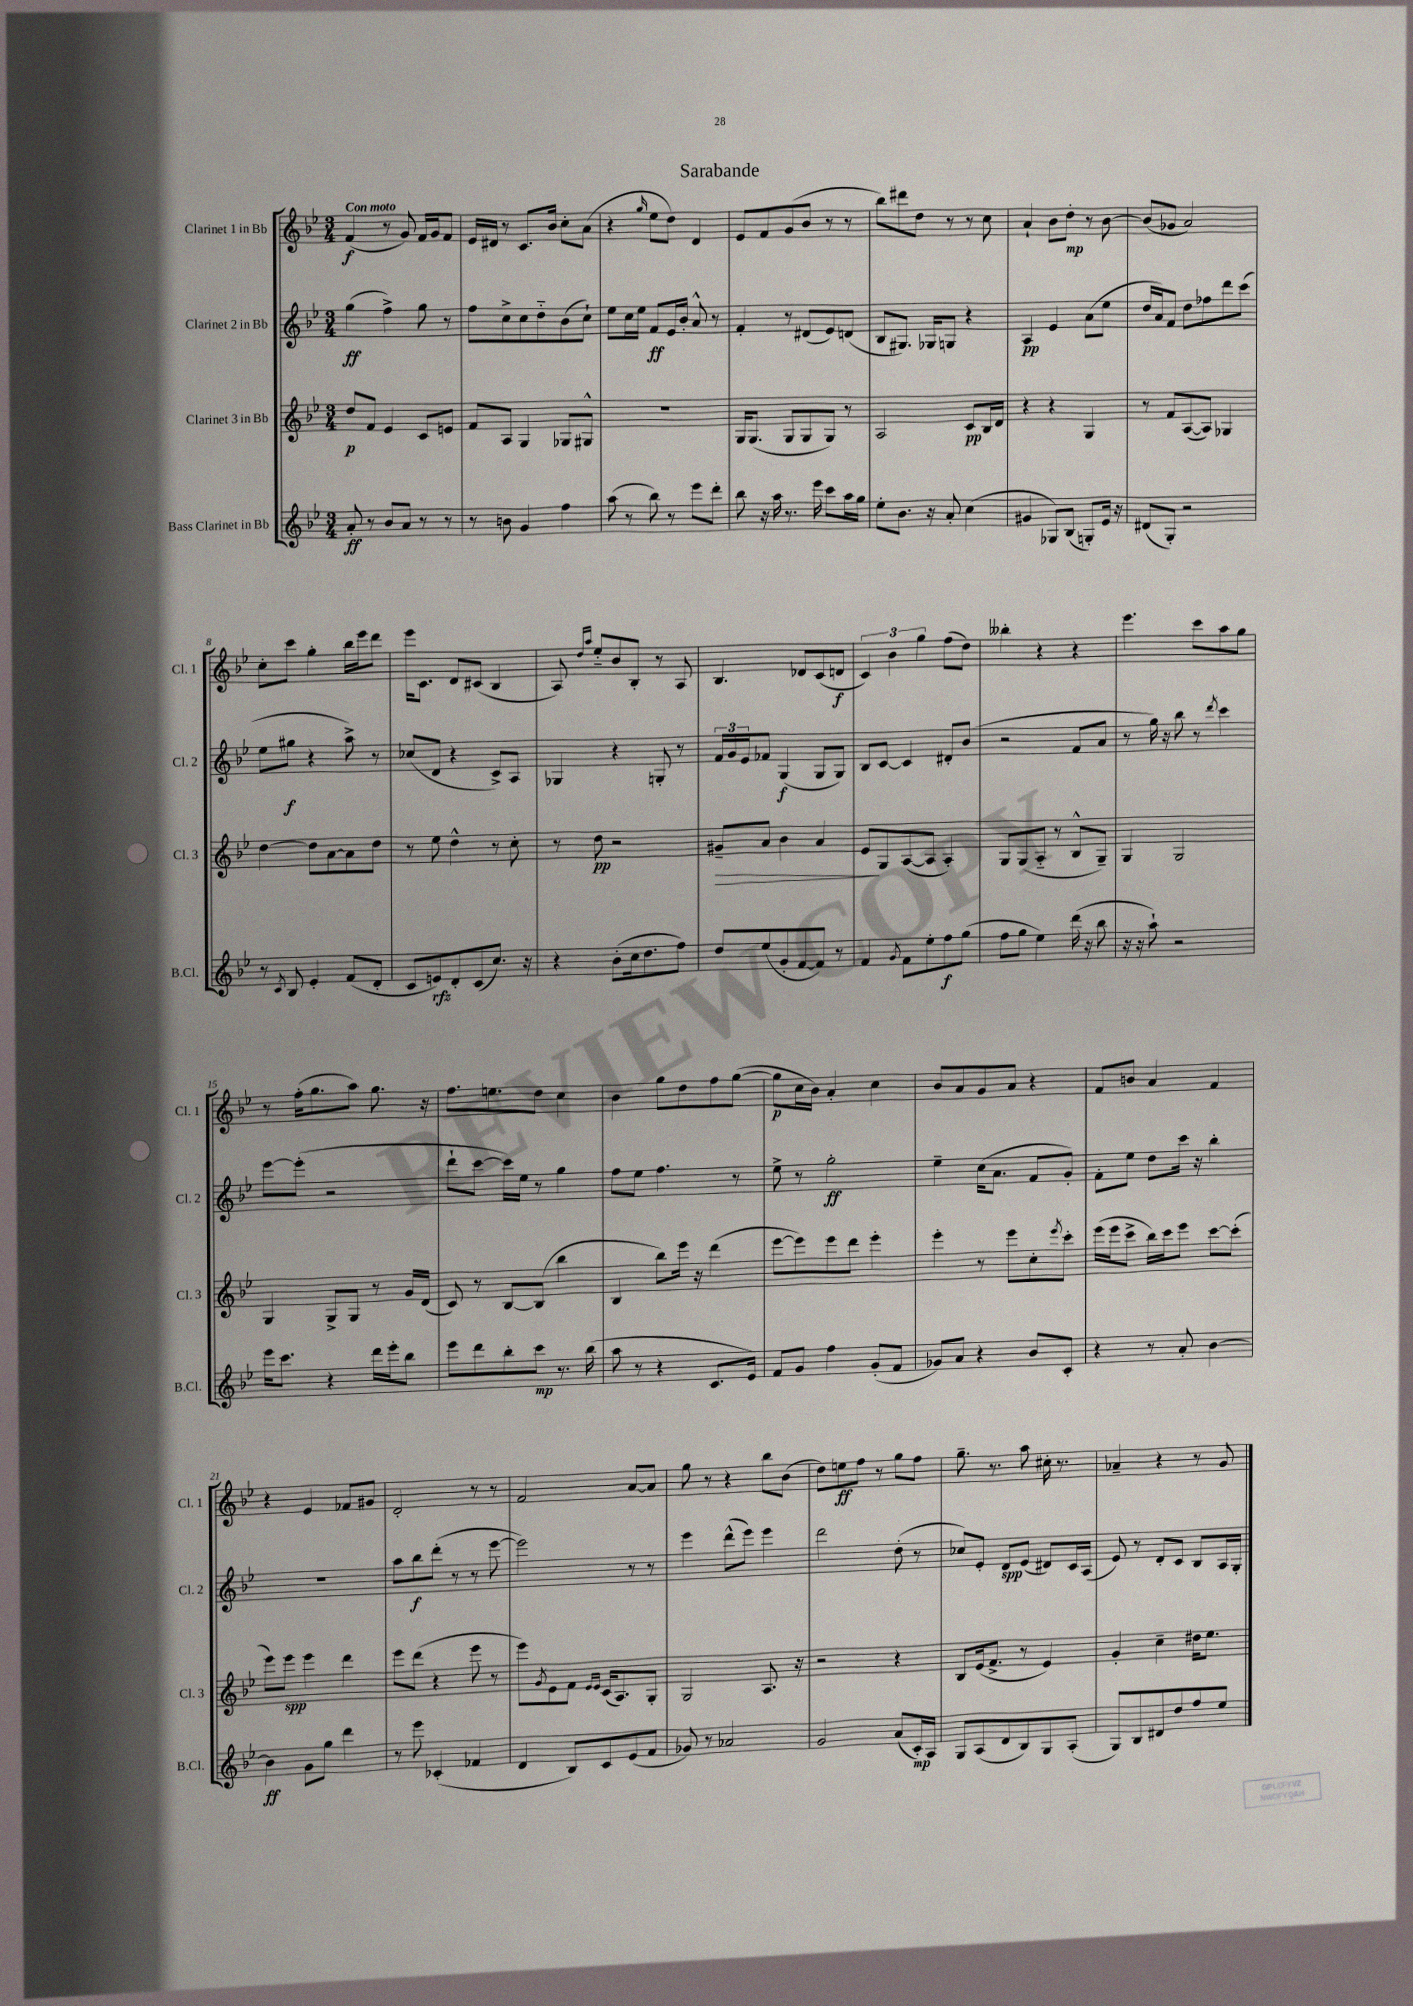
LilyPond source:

\header { title = "Sarabande" }
<<
\new StaffGroup <<
\new Staff = "s0" \with { instrumentName = "Clarinet 1 in Bb" shortInstrumentName = "Cl. 1" } {
    \clef treble \key bes \major \numericTimeSignature \time 3/4 \tempo "Con moto"
    f'4\f( r8 g'8) f'16 g'16 f'8 |
    ees'16 dis'16 r8 c'8. bes'16 c''8-. a'8( |
    r4 \grace { g''16 } ees''8 d''8) d'4 |
    ees'8 f'8 g'8( bes'8 r8 r8 |
    bes''8) dis'''8 d''8 r8 r8 c''8 |
    a'4-! bes'8 d''8-.\mp r8 bes'8~ |
    bes'8( ges'8 a'2) |
    c''8-. c'''8 g''4-. bes''16 ees'''16 d'''8 |
    ees'''16 c'8. d'8 cis'8( bes4 |
    a8) \grace { d''16 a''16 } ees''8-_ bes'8 bes8-. r8 a8 |
    bes4. des'8 c'8( d'8\f |
    \tuplet 3/2 { c'4) bes'4 g''4 } f''8( d''8) |
    beses''4-. r4 r4 |
    ees'''4. c'''8 a''8 g''8 |
    r8 f''16-.( g''8. a''8) g''8. r16 |
    f''8. e''8. d''8 c''4 |
    bes'4 g''8 d''8 f''8 g''8~( |
    g''8\p c''16 bes'16) a'4-. c''4 |
    bes'8 a'8 g'8 a'8 r4 |
    f'8 b'8 a'4 f'4 |
    r4 ees'4 fes'8 gis'8 |
    d'2-. r8 r8 |
    f'2 a'8~ a'8 |
    g''8 r8 r4 bes''8 bes'8( |
    d''8) e''8\ff f''8 r8 g''8 f''8 |
    g''8.-- r8. a''8 cis''16-. r8. |
    aes'4-- r4 r8 g'8 \bar "|." |
}
\new Staff = "s1" \with { instrumentName = "Clarinet 2 in Bb" shortInstrumentName = "Cl. 2" } {
    \clef treble \key bes \major \numericTimeSignature \time 3/4
    g''4\ff( f''4->) g''8 r8 |
    f''8 c''8-> c''8 d''8-_ bes'8( c''8-!) |
    ees''8 c''16 ees''16 f'8\ff ees'16 bes'16-. a'8-^ r8 |
    f'4-. r8 dis'8( ees'8) d'8( |
    bes8 gis8.) ges16 g8 r4 |
    a4\pp ees'4 a'8( ees''8 |
    d''16 a'16) f'8 d''8 fes''8 d'''8 c'''8( |
    ees''8 gis''8\f r4 a''8->) r8 |
    ces''8( d'8 r4 c'8->) a8 |
    ges4 r4 g8-. r8 |
    \tuplet 3/2 { f'16 g'16 ees'16 } fes'8 g4\f( g8 g8) |
    bes8 c'8~ c'4 dis'8-. bes'8( |
    r2 f'8 a'8 |
    r8 g''16) r16 bes''8 r8 \acciaccatura { d'''8 } c'''4 |
    ees'''8~ ees'''8-.( r2 |
    d'''8-! c'''8~ c'''16) ees''16 r8 g''4 |
    f''8 ees''8 f''4. r8 |
    ees''8-> r8 g''2-.\ff |
    ees''4-- c''16( a'8. f'8 g'8-.) |
    f'8-. ees''8 d''8 c'''16 r16 bes''4-. |
    R2. |
    a''8 bes''8\f d'''8-.( r8 r8 ees'''8~ |
    ees'''2) r8 r8 |
    ees'''4 d'''8-^( ees'''8) ees'''4 |
    d'''2 d''8-.( r8 |
    ces''8) ees'8-. d'8\spp ees'8( dis'8) c'16 a16( |
    ees'8) r8 d'8-. c'8 bes8 a16 g16-. \bar "|." |
}
\new Staff = "s2" \with { instrumentName = "Clarinet 3 in Bb" shortInstrumentName = "Cl. 3" } {
    \clef treble \key bes \major \numericTimeSignature \time 3/4
    d''8\p f'8 ees'4 c'8 e'8 |
    f'8 a8 g4 ges8 gis8-^ |
    R2. |
    g16 g8.( g8 g8 g8) r8 |
    a2 c'8\pp bes16 d'16 |
    r4 r4 g4 |
    r8 f'8 a8~( a8) ges4 |
    d''4~ d''8 a'8~ a'8 d''8 |
    r8 ees''8 d''4-^ r8 c''8-. |
    r8 d''8\pp r2 |
    gis'8--\> a'8 bes'4 a'4 |
    ees'8\! g8 a8~( a8 a4-.) |
    g8 g8( a8-_ r8 bes8-^ g8--) |
    g4 g2 |
    g4 g8-> g8 r8 g'16 d'16( |
    c'8) r8 bes8~ bes8( bes''4 |
    bes4 bes''8) ees'''16 r16 d'''4( |
    ees'''8~ ees'''8) ees'''8 d'''8 ees'''4-. |
    ees'''4-. r8 ees'''8 c''8-. \acciaccatura { ees'''8 } c'''8-. |
    ees'''16( ees'''16 c'''8-> bes''16) c'''16 ees'''8 c'''8~ c'''8-.( |
    ees'''8) ees'''8\spp ees'''4 d'''4 |
    ees'''8 d'''8( r4 ees'''8 r8 |
    ees'''8) \acciaccatura { g'8 } ees'8 f'8 \grace { ees'16 ees'16 } c'16( a8.) g8-. |
    g2 a8. r16 |
    r2 r4 |
    bes8 ees'16( f'8.-> r8 ees'4) |
    g'4-. c''4-- dis''16 ees''8. \bar "|." |
}
\new Staff = "s3" \with { instrumentName = "Bass Clarinet in Bb" shortInstrumentName = "B.Cl." } {
    \clef treble \key bes \major \numericTimeSignature \time 3/4
    a'8-.\ff r8 bes'8 a'8 r8 r8 |
    r8 b'8 g'4 f''4 |
    a''8( r8 bes''8) r8 ees'''8 d'''8-. |
    bes''8 r16 a''16 r8. ees'''16 c'''8 a''16 g''16 |
    ees''8-. bes'8. r16 a'8-. c''4( |
    gis'4 ges8) bes8( g8-.) ees'16 r16 |
    dis'8( g8-.) r2 |
    r8 \acciaccatura { c'8 } bes8 ees'4-. f'8( d'8-. |
    c'8 e'8\rfz) d'8-. c'8( c''8.) r16 |
    r4 bes'8-.( c''16 d''8. f''8) |
    d''8 ees''8( g'8-. f'8~ f'8) r8 |
    f'4 \acciaccatura { g'8 } f'8 ees''8-. f''8\f g''8( |
    f''8 g''8 ees''4) d'''16( r16 bes''8 |
    r16 r16 a''8-!) r2 |
    ees'''16 c'''8. r4 d'''16 ees'''16-. bes''8 |
    ees'''8 d'''8 bes''8-. c'''8\mp r8. bes''16( |
    a''8 r8 r4 c'8. ees'16) |
    f'8 g'8 f''4 g'8-.( f'8 |
    ges'8) a'8 r4 bes'8 c'8-. |
    r4 r8 a'8-. bes'4~ |
    bes'4\ff g'8 g''8 d'''4 |
    r8 ees'''8 ces'4-.( fes'4 |
    d'4 bes8) c'8 ees'8( f'8 |
    ges'8) r8 aes'2 |
    g'2 a'8( c'16-.\mp) a16 |
    g8 a8( d'8 bes8) g8 a8-.( |
    g8) bes8 dis'8 d''8 f''8 ees''8 \bar "|." |
}
>>
>>
